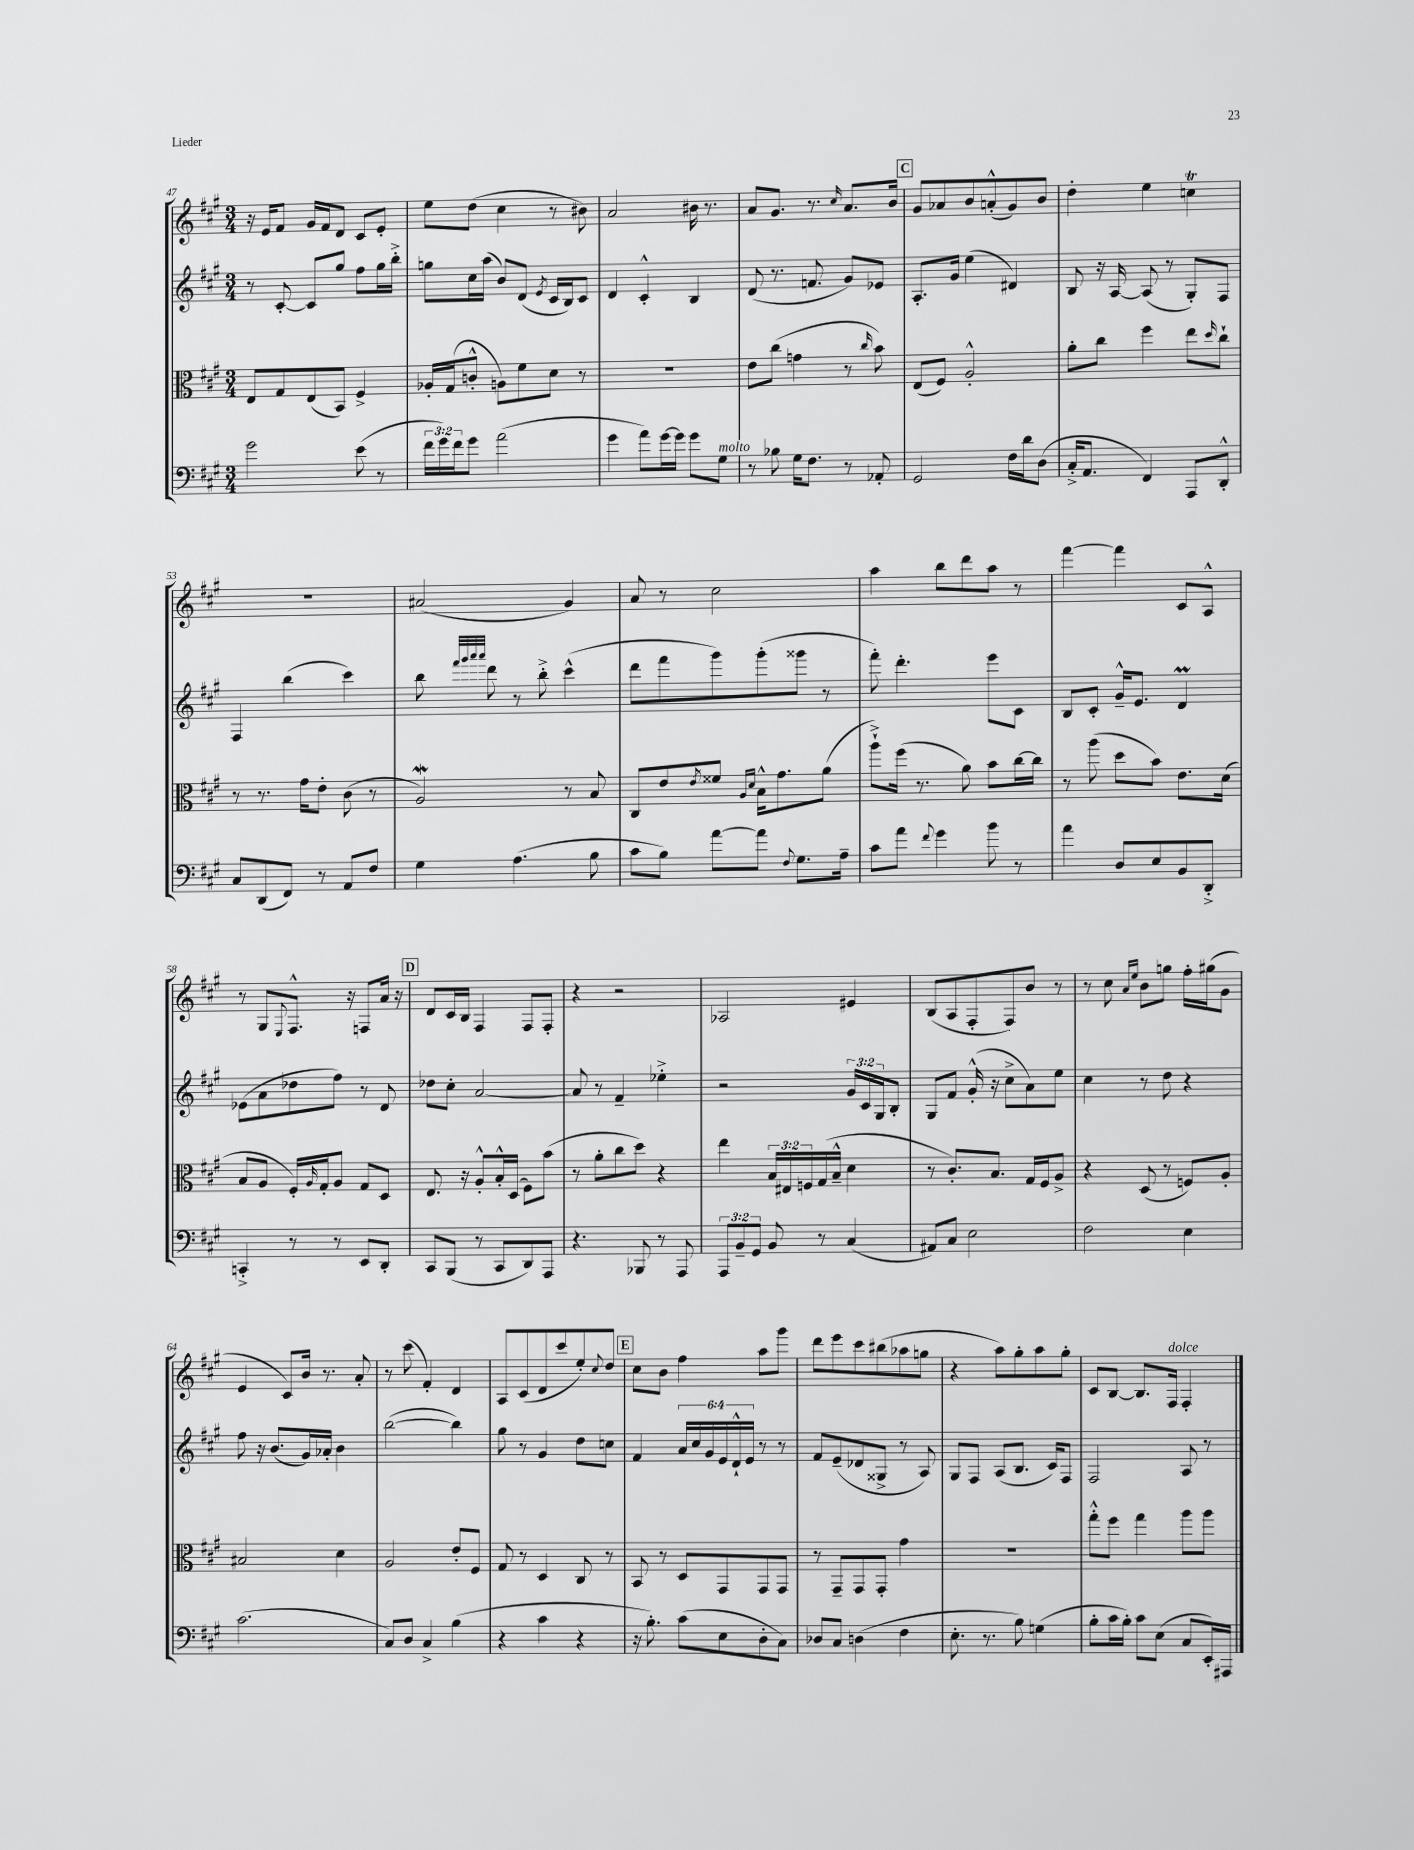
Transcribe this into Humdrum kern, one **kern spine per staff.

**kern	**kern	**kern	**kern
*staff4	*staff3	*staff2	*staff1
*clefF4	*clefC3	*clefG2	*clefG2
*k[f#c#g#]	*k[f#c#g#]	*k[f#c#g#]	*k[f#c#g#]
*M3/4	*M3/4	*M3/4	*M3/4
2g#	8E	8r	16r
.	.	.	16e
.	8G#	[8c#'	8f#
.	(8E	8c#]	16g#
.	.	.	16f#
.	8BB)	8gg#	8d
(8e	4F#^	8ff#	8c#
8r	.	16gg#	8e'
.	.	16bb'^	.
=	=	=	=
24f#	16A-'	8gg	8ee
24g#)	.	.	.
.	(16G#	.	.
24f#	.	.	.
8g#	8c'^^	16cc#	(8dd
.	.	(16aa	.
(2a	8A)	8b)	4cc#
.	8f#	(8d	.
.	.	8qe	.
.	8d	16c#	8r
.	.	16B)	.
.	8r	8c#	8b#)
=	=	=	=
4g#	2.r	4d	2a
8a)	.	4c#'^^	.
[16g#	.	.	.
16g#]	.	.	.
8g#	.	4B	16b#
.	.	.	8.r
8G#	.	.	.
=	=	=	=
8r	8e	(8d	8a
8B-	(8cc#	8.r	8.g#
16G#	4g	.	.
8.F#	.	8.f	8.r
.	.	.	16qqcc#
8r	8r	8g#)	8.a
.	16qqcc#	.	.
8AA-'	8b)	8e-	.
.	.	.	16b
=	=	=	=
2GG#	(8E	8.A'	8g#
.	8F#)	.	8a-
.	.	16g#	.
.	2A'^^	(4ee	8b
.	.	.	(8a'^^
16F#	.	4d#)	8g#)
16d	.	.	.
(8D	.	.	8b
=	=	=	=
16C#'^	8a'	8B	4dd'
8.AA	.	.	.
.	8cc#	16r	.
.	.	[16A	.
4FF#)	4ff#	(8A]	4ee
.	.	8r	.
8AAA	8ee	8G#')	4cc
.	16qqdd	.	.
8DD'^^	8cc#`	8F#	.
=	=	=	=
8C#	8r	4F#	2.r
(8DD	8.r	.	.
8FF#)	.	(4bb	.
.	16g#	.	.
8r	8e'	.	.
8AA	(8c#	4ccc#)	.
8F#	8r	.	.
=	=	=	=
4G#	2A)	8bb	(2a#
.	.	32qqfff#	.
.	.	32qqggg#	.
.	.	32qqaaa	.
.	.	32qqaaa	.
.	.	8ddd	.
(4.A	.	8r	.
.	.	8bb'^	.
.	8r	(4ccc#^^	4g#)
8B	8B	.	.
=	=	=	=
8c#	8C#	8ddd	8a
8B)	8e	8fff#	8r
.	8qe	.	.
[8a	8f##	8ggg#)	2cc#
.	16qqA	.	.
.	16qqd	.	.
8a]	16B^^	(8ggg#'	.
.	8.g#	.	.
8qqF#	.	.	.
8.G#	.	8ggg##	.
.	(8a	8r	.
16A~	.	.	.
=	=	=	=
8c#	8aa`^)	8fff#')	4aa
8a	(16ff#	4.ddd'	.
.	8.r	.	.
8qqf#	.	.	.
4g#	.	.	8bb
.	8a)	.	8ddd
8b	8b	8eee	8aa
8r	[16cc#	8c#	8r
.	16cc#]	.	.
=	=	=	=
4a	8r	8B	[4fff#
.	(8aa	8c#'	.
8D	8dd	16g#~^^	4fff#]
.	.	8.e	.
8E	8b)	.	.
8BB	8.e	4d	8c#
8DD'^	.	.	8A^^
.	(16d	.	.
=	=	=	=
4CC'^	8B	(8e-	8r
.	8A	8a	8G#
.	.	.	8qqE
8r	16F#')	8dd-	8.F#^^
.	16qqA	.	.
.	16G#'	.	.
8r	8A	8ff#)	.
.	.	.	16r
8EE	8G#	8r	8F
8DD'	8D	8d	16a
.	.	.	16r
=	=	=	=
8CC#	8.E	8dd-	8d
(8BBB	.	8cc#'	16c#
.	16r	.	16B
8r	8A'^^	[2a	4F#
8CC#	16B'^^	.	.
.	(16D	.	.
8DD)	8F#)	.	8F#
8AAA	(8b	.	8F#'
=	=	=	=
4.r	8r	8a]	4r
.	8a'	8r	.
.	8cc#	4f#~	2r
8BBB-	8dd)	.	.
8r	4r	4ee-'^	.
8AAA	.	.	.
=	=	=	=
12AAA	4ee	2r	2A-
12BB~	.	.	.
12GG#	.	.	.
8BB	24B	.	.
.	24E#	.	.
.	24F	.	.
8r	(16G#	.	.
.	16B~^^	.	.
(4C#	4d	24g#	4e#
.	.	24c#	.
.	.	24G#	.
.	.	8B'	.
=	=	=	=
8AA#)	8r	8G#	(8B
8C#	8.c#')	8f#	8A
2E	.	(16g#'^^	8F#'
.	8.B	16r	.
.	.	8cc#^	8F#)
.	16G#	8a)	8b
.	16F#	.	.
.	8A^	8ee	8r
=	=	=	=
2F#	4r	4cc#	8r
.	.	.	8cc#
.	.	.	16qqa
.	.	.	16qqee
.	(8D	8r	8b
.	8r	8dd	8gg
4E	8F)	4r	16ff#'
.	.	.	(16gg#
.	8A'	.	8g#
=	=	=	=
(2.c#	2B#	8ff#	4e
.	.	16r	.
.	.	(8.b	.
.	.	.	8c#)
.	.	16g#)	16b
.	.	16a-'	8.r
.	4d	4b	.
.	.	.	8a'
=	=	=	=
8C#)	2A	([2bb	8r
8D	.	.	(8ccc#
4C#^	.	.	4f#')
(4B	8e'	4bb])	4d
.	8F#	.	.
=	=	=	=
4r	8G#	8gg#	8A
.	8r	8r	(8c#
4c#	4D	4g#	8d
.	.	.	8ccc#
4r	8C#	8dd	8ee')
.	.	.	8qqcc#
.	8r	8cc	8dd
=	=	=	=
16r	8BB	4f#	8cc#
8.B')	.	.	.
.	8r	.	8b
(8c#	8D	24a	4ff#
.	.	24cc#	.
.	.	24g#	.
8E	8GG#	24e	.
.	.	24d`^^	.
.	.	24e	.
8D'	8GG#	8r	8aa
8C#)	8GG#	8r	8ggg#
=	=	=	=
8D-	8r	8f#	8ddd
8C#	8GG#~	(8e~	8eee
(4D	8GG#	8d-	8ccc#
.	8GG#'	8G##^	(8bb#
4F#	4g#	8r	8aa-
.	.	8A)	8gg
=	=	=	=
8.E'	2.r	8G#	4r
.	.	8F#	.
8.r	.	.	.
.	.	(8A	8aa)
8B)	.	8.B	8gg#'
(4G	.	.	8aa
.	.	16c#)	.
.	.	8F#	8gg#'
=	=	=	=
8B'	8gg#'^^	2F#	8c#
16c#	8ff#	.	[8B
16B')	.	.	.
8c#	4gg#	.	8.B]
(8E	.	.	.
.	.	.	16F#
8C#	8aa	8A	4F#'
16EE')	8aa	8r	.
16AAA#	.	.	.
==	==	==	==
*-	*-	*-	*-
